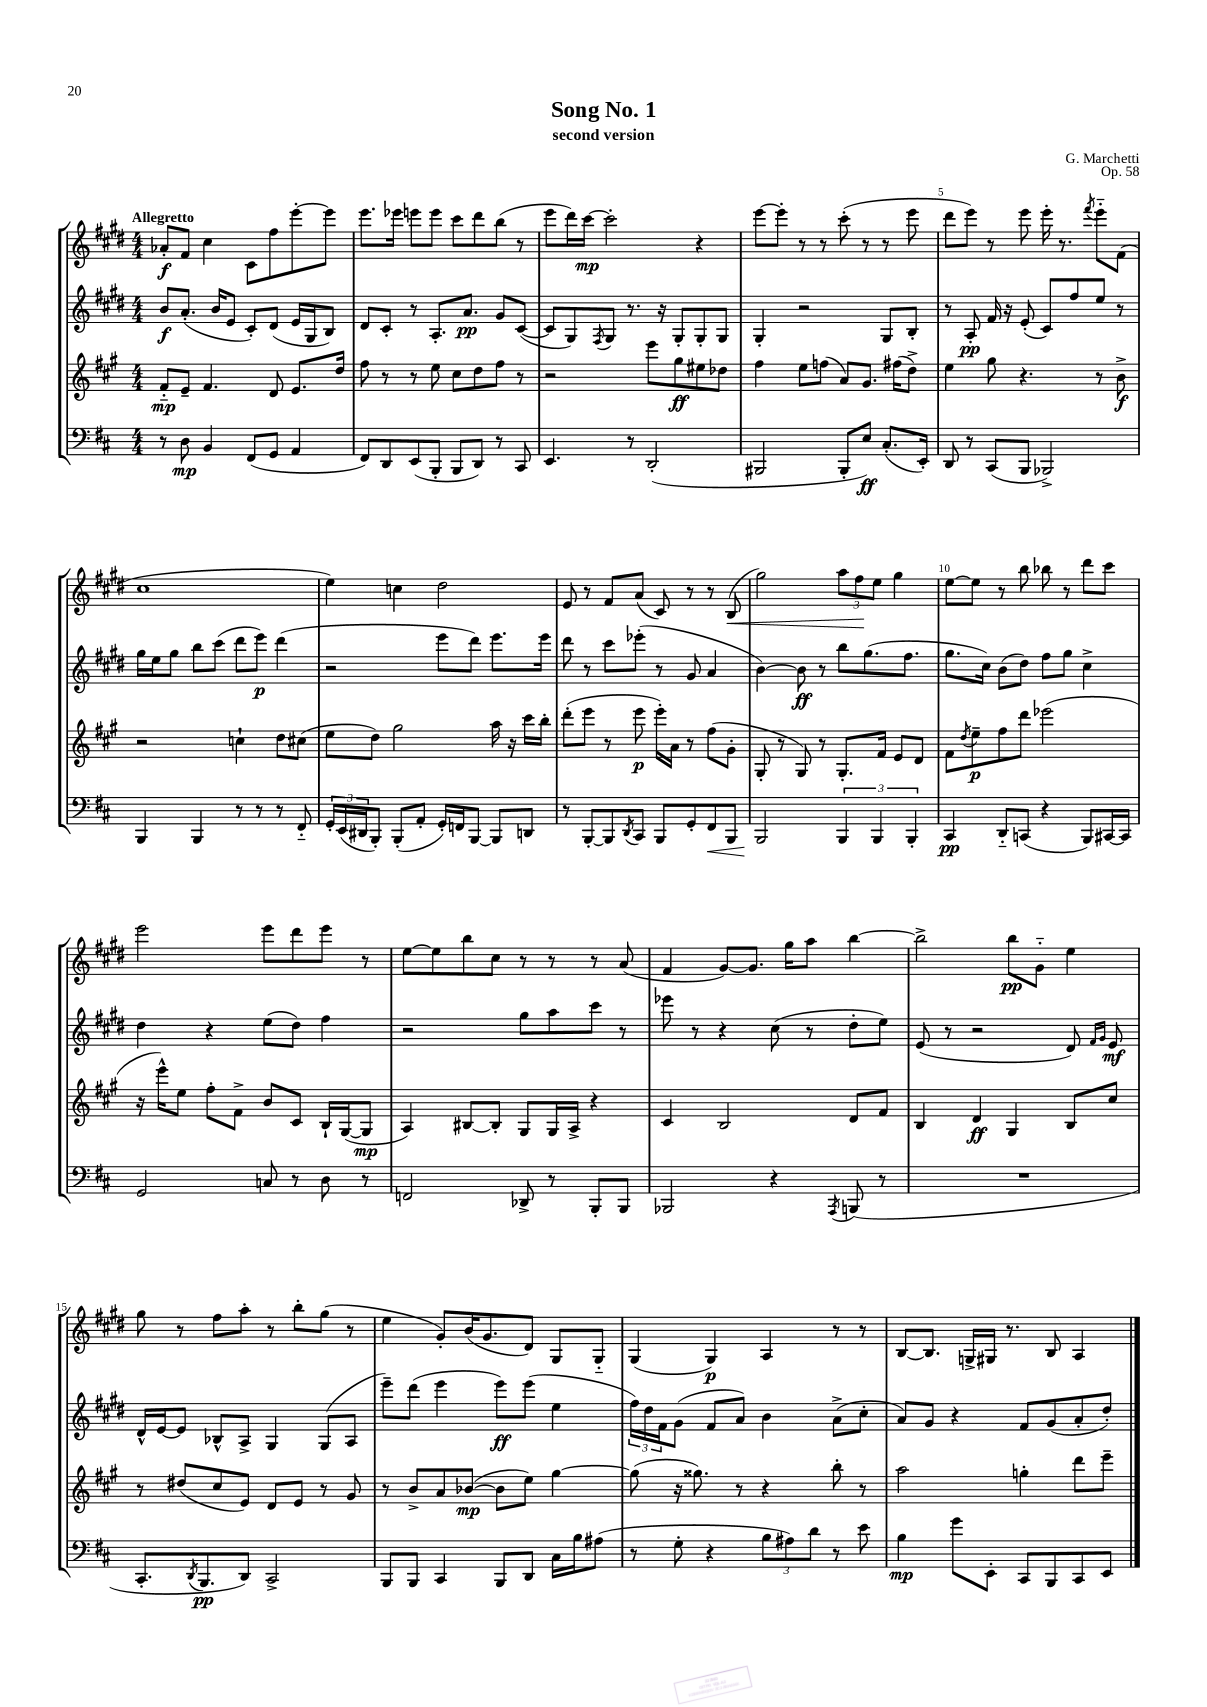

**kern	**kern	**kern	**kern
*staff4	*staff3	*staff2	*staff1
*clefF4	*clefG2	*clefG2	*clefG2
*k[f#c#]	*k[f#c#g#]	*k[f#c#g#d#]	*k[f#c#g#d#]
*M4/4	*M4/4	*M4/4	*M4/4
8r	8f#'~	8b	8a-'
8D	8e~	(8.a'	8f#
4BB	4.f#	.	4cc#
.	.	16b	.
.	.	8e	.
(8FF#	.	8c#')	8c#
8GG	8d	(8d#	8ff#
4AA	8.e	16e	[8eee'
.	.	16G#	.
.	.	8B)	8eee]
.	16dd	.	.
=	=	=	=
8FF#)	8ff#	8d#	8.eee
8DD	8r	8c#'	.
.	.	.	16eee-
(8EE	8r	8r	8eee
8BBB'	8ee	8.A'	8eee
8BBB	8cc#	.	8ccc#
.	.	8.a	.
8DD)	8dd	.	8ddd#
8r	8ff#	8g#	(8bb
8CC#	8r	([8c#	8r
=	=	=	=
4.EE	2r	8c#]	8eee
.	.	8G#)	16ddd#)
.	.	.	[16ccc#
.	.	8qF#	.
.	.	8G#	2ccc#']
8r	.	8.r	.
(2DD'	8eee	.	.
.	.	16r	.
.	8gg#	8G#'	.
.	8ee#	8G#'	4r
.	8dd-	8G#	.
=	=	=	=
2BBB#	4ff#	4G#'	[8eee
.	.	.	8eee']
.	8ee	2r	8r
.	(8ff	.	8r
8BBB#'	8a)	.	(8ccc#'
8E)	8.g#	.	8r
(8.C#'	.	8G#	8r
.	(16ff#	.	.
.	8dd^)	8B'	8eee
16EE')	.	.	.
=	=	=	=
8DD	4ee	8r	8ddd#
8r	.	8A'	8eee)
(8CC#	8gg#	16f#	8r
.	.	16r	.
8BBB	4.r	(8e'	8eee
2BBB-^)	.	8c#)	16eee'
.	.	.	8.r
.	.	8ff#	.
.	.	.	8qfff#
.	8r	8ee	8eee'~
.	8b^	8r	(8f#
=	=	=	=
4BBB	2r	16gg#	1cc#
.	.	16ee	.
.	.	8gg#	.
4BBB	.	8bb	.
.	.	(8ccc#	.
8r	4cc`	8ddd#	.
8r	.	8eee)	.
8r	8dd	(4ddd#	.
8FF#'~	(8cc#	.	.
=	=	=	=
24GG'	8ee	2r	4ee)
(24EE	.	.	.
24DD#	.	.	.
8BBB')	8dd)	.	.
(8BBB'	2gg#	.	4cc
8AA'	.	.	.
16GG')	.	8eee	2dd#
16FF	.	.	.
[8BBB	.	8ddd#)	.
8BBB]	16aa	8.eee	.
.	16r	.	.
8DD	16ccc#	.	.
.	16bb'	16eee	.
=	=	=	=
8r	(8ddd'	8ddd#	8e
[8BBB'	8eee	8r	8r
8BBB]	8r	8ccc#	8f#
8qDD	.	.	.
8CC#	8eee	(8eee-'	(8a
8BBB	16eee')	8r	8c#)
.	16a	.	.
8GG'	8r	8g#	8r
8FF#	(8ff#	4a	8r
8BBB	8g#'	.	(8B
=	=	=	=
2BBB	8G#'	[4b)	2gg#)
.	8r	.	.
.	8G#)	8b]	.
.	8r	8r	.
6BBB	8.G#'	8bb	12aa
.	.	.	12ff#
.	.	(8.gg#	.
6BBB	.	.	12ee
.	16f#	.	.
.	8e	.	4gg#
.	.	8.ff#	.
6BBB'	.	.	.
.	8d	.	.
=	=	=	=
4CC#	8f#	8.gg#	[8ee
.	8qdd	.	.
.	8ee~	.	8ee]
.	.	16cc#)	.
8DD'~	8ff#	(8b	8r
(8CC	8ddd	8dd#)	8bb
4r	(2eee-	8ff#	8bb-
.	.	8gg#	8r
8BBB)	.	4cc#^	8ddd#
[16CC#	.	.	8ccc#
16CC#]	.	.	.
=	=	=	=
2GG	16r	4dd#	2eee
.	16eee^^)	.	.
.	8ee	.	.
.	8ff#'	4r	.
.	8f#^	.	.
8C	8b	(8ee	8eee
8r	8c#	8dd#)	8ddd#
8D	16B`	4ff#	8eee
.	([16G#	.	.
8r	8G#]	.	8r
=	=	=	=
2FF	4A)	2r	[8ee
.	.	.	8ee]
.	[8B#	.	8bb
.	8B#']	.	8cc#
8DD-^	8G#	8gg#	8r
8r	16G#	8aa	8r
.	16A^	.	.
8BBB'	4r	8ccc#	8r
8BBB	.	8r	(8a
=	=	=	=
2BBB-	4c#	8eee-	4f#
.	.	8r	.
.	2B	4r	[8g#)
.	.	.	8.g#]
4r	.	(8cc#	.
.	.	.	16gg#
.	.	8r	8aa
8qAAA	.	.	.
(8BBB	8d	8dd#'	[4bb
8r	8f#	8ee)	.
=	=	=	=
1r	4B	(8e	2bb^]
.	.	8r	.
.	4d	2r	.
.	4G#	.	8bb
.	.	.	8g#'~
.	8B	8d#)	4ee
.	.	16qqf#	.
.	.	16qqg#	.
.	8cc#	8e	.
=	=	=	=
8.CC#'	8r	16d#^^	8gg#
.	.	[16e	.
.	(8dd#	8e]	8r
8qDD	.	.	.
8.BBB	.	.	.
.	8cc#	8B-^^	8ff#
8DD)	8e)	8A^	8aa'
2CC#^	8d	4G#	8r
.	8e	.	8bb'
.	8r	(8G#	(8gg#
.	8g#	8A	8r
=	=	=	=
8BBB	8r	8eee~)	4ee
8BBB	8b^	(8ddd#	.
4CC#	8a	4eee	8g#')
.	([8b-	.	(16b
.	.	.	8.g#
8BBB	8b-]	8eee)	.
8DD	8ee)	(8eee	8d#)
16C#	[4gg#	4ee	8G#
16B	.	.	.
(8A#	.	.	8G#'~
=	=	=	=
8r	(8gg#]	24ff#)	(4G#
.	.	24dd#	.
.	.	24f#	.
8G'	16r	(8g#	.
.	8.gg##)	.	.
4r	.	8f#	4G#)
.	8r	8a)	.
12B	4r	4b	4A
12A#)	.	.	.
12d	.	.	.
8r	8bb'	(8a^	8r
8e	8r	8cc#'	8r
=	=	=	=
4B	2aa	8a)	[8B
.	.	8g#	8.B]
8g	.	4r	.
.	.	.	16G^
8EE'	.	.	16G#
.	.	.	8.r
8CC#	4gg'	8f#	.
8BBB	.	(8g#	8B
8CC#	8ddd	8a'	4A
8EE	8eee~	8dd#')	.
==	==	==	==
*-	*-	*-	*-
